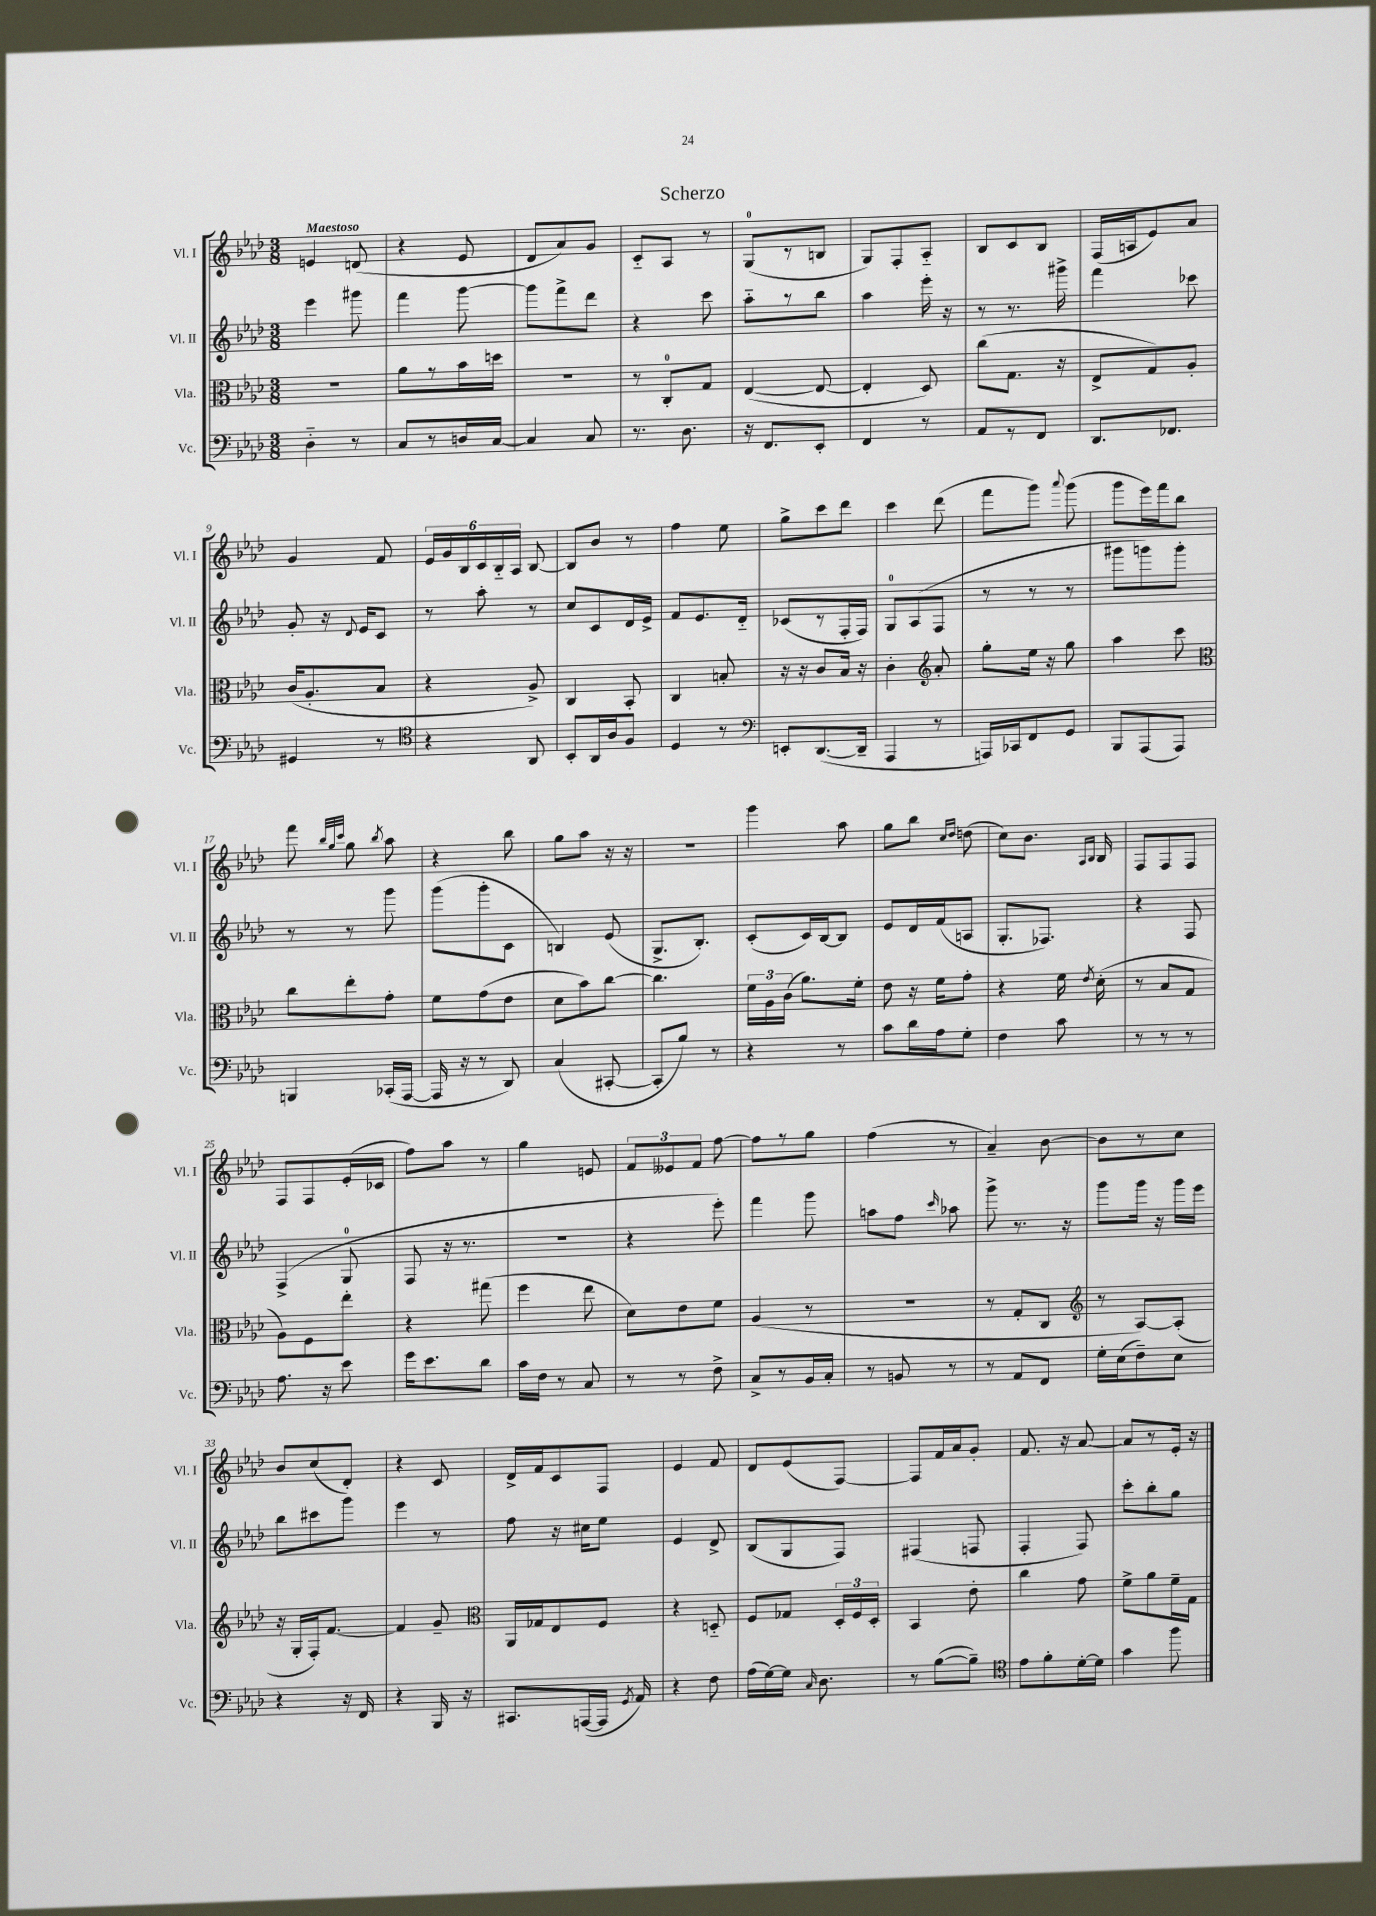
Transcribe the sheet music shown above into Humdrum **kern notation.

**kern	**kern	**kern	**kern
*staff4	*staff3	*staff2	*staff1
*clefF4	*clefC3	*clefG2	*clefG2
*k[b-e-a-d-]	*k[b-e-a-d-]	*k[b-e-a-d-]	*k[b-e-a-d-]
*M3/8	*M3/8	*M3/8	*M3/8
4D-'~\	4.r	4eee-\	4e/
8r	.	8ggg#\	(8d/
=	=	=	=
8C/L	8a-\L	4fff\	4r
8r	8r	.	.
16D/L	16b-\L	[8ggg\	8e-/
[16C/JJ	16dd\JJ	.	.
=	=	=	=
4C/]	4.r	8ggg\]L	8d-/L
.	.	8fff^\	8a-/)
8C/	.	8ddd-\J	8g/J
=	=	=	=
8.r	8r	4r	8c'~/L
.	8C'/L	.	8A-/J
8.D-\	.	.	.
.	8G/J	8ccc\	8r
=	=	=	=
16r	([4E-/	8aa-'~\L	(8G/L
8.FF/L	.	.	.
.	.	8r	8r
8EE-'/J	8E-/_	8bb-\J	8B/J
=	=	=	=
4FF/	4E-'/]	4aa-\	8G/L)
.	.	.	8F'/
8r	8D-/)	16eee-'\	8A-'~/J
.	.	16r	.
=	=	=	=
8AA-/L	(8cc\L	8r	8B-/L
8r	8.G\J	8.r	8c/
8FF/J	.	.	8B-/J
.	16r	16ggg#^\	.
=	=	=	=
8.DD-/L	8E-^/L	4fff\	(16F/LL
.	.	.	16A/J
.	8G/)	.	8e-/)
8.FF-/J	.	.	.
.	8A-'/J	8ccc-\	8a-/J
=	=	=	=
4GG#/	(16c/LK	8g'/	4g/
.	8.A-'/	.	.
.	.	16r	.
.	.	8qqd-/	.
.	.	16e-/LK	.
8r	8B-/J	8c/J	8f/
=	=	=	=
*clefC4	*	*	*
4r	4r	8r	24e-/LL
.	.	.	24g/
.	.	.	24B-/
.	.	8aa-'\	24c/
.	.	.	24B-'~/
.	.	.	24A-/JJ
8AA-/	8A-^/)	8r	[8B-/
=	=	=	=
8BB-'/L	4C/	8cc/L	8B-/]L
16AA-/L	.	8c/	8b-/J
16A-/J	.	.	.
8F/J	8BB-'/	16d-/L	8r
.	.	16e-^/JJ	.
=	=	=	=
4D-/	4C/	8f/L	4ff\
.	.	8.e-/	.
8r	8B'/	.	8ee-\
.	.	16d-'~/Jk	.
=	=	=	=
*clefF4	*	*	*
8EE'/L	16r	(8c-/L	8gg^\L
.	16r	.	.
([8.DD-/	8c/L	8r	8ccc\
.	16B-/Jk	16F'/L	8ddd-\J
16DD-~/]Jk	16r	16F/JJ)	.
=	=	=	=
4AAA-/	4c'\	8G/L	4ccc\
.	.	(8A-/	.
*	*clefG2	*	*
8r	8a-'/	8F/J	(8ddd-\
=	=	=	=
16AAA/LL)	8gg'\L	8r	8fff\L
16CC-/J	.	.	.
8FF/	16ee-\Jk	8r	8ggg\J)
.	16r	.	.
.	.	.	8qqaaa-/
8GG/J	8gg\	8r	(8ggg\
=	=	=	=
8BBB-/L	4aa-\	8ggg#\L	8ggg\L
(8AAA-/	.	8ggg\)	16eee-\L)
.	.	.	16fff\J
8AAA-/J)	8ccc\	8ggg'\J	8bb-\J
=	=	=	=
*	*clefC3	*	*
4BBB/	8cc\L	8r	8fff\
.	.	.	32qqbb-/LLL
.	.	.	32qqgg/
.	.	.	32qqccc/JJJ
.	8ee-'\	8r	8gg\
.	.	.	8qbb-/
(16CC-'/LL	8g'\J	8ggg\	8aa-\
[16AAA-/JJ	.	.	.
=	=	=	=
16AAA-/]	8f\L	(8ggg\L	4r
16r	.	.	.
8r	(8g\	8ggg'\	.
8DD-/)	8e-\J	8c\J	8bb-\
=	=	=	=
(4C/	8d-\L	4B/)	8gg\L
.	8b-\)	.	8aa-\J
[8CC#'/	[8cc\J	(8e-/	16r
.	.	.	16r
=	=	=	=
8CC#'/]L	4.cc\]	8.G^/L	4.r
8B-/J)	.	.	.
.	.	8.B-'/J)	.
8r	.	.	.
=	=	=	=
4r	24f\LL	(8c'/L	4ggg\
.	24A-\	.	.
.	(24c\JJ	.	.
.	8.a-\L)	16c/L)	.
.	.	[16B-/J	.
8r	.	8B-/]J	8aa-\
.	16f'\Jk	.	.
=	=	=	=
8c\L	8e-\	8e-/L	8gg\L
16d-\L	16r	16d-/L	8bb-\J
16A-\J	16f\LK	(16f/J	.
.	.	.	16qqcc/LL
.	.	.	16qqdd-/JJ
8G'\J	8g'\J	8A/J	(8dd\
=	=	=	=
4F\	4r	8.G'/L	8cc\L)
.	.	.	8.b-\J
.	.	8.F-/J)	.
8c\	16f\	.	.
.	.	.	16qqA-/LL
.	8qe-/	.	16qqB-/JJ
.	(16d-'\	.	16B-/
=	=	=	=
8r	8r	4r	8F/L
8r	8B-/L	.	8F/
8r	8G/J	8F/	8F/J
=	=	=	=
8.A-\	8A-\L)	(4F^/	8F/L
.	8F\	.	8F/
16r	.	.	.
8e-\	8ee-'\J	8G/	(16e-'/L
.	.	.	16c-/JJ
=	=	=	=
16g\LK	4r	8F/	8ff\L)
8.e-\	.	.	.
.	.	16r	8aa-\J
.	.	8.r	.
8d-\J	(8gg#\	.	8r
=	=	=	=
16c\LL	4ff\	4.r	4gg\
16F\JJ	.	.	.
8r	.	.	.
8C/	8ee-\	.	8e/
=	=	=	=
8r	8d-\L)	4r	12f/L
.	.	.	12e--/
8r	8e-\	.	.
.	.	.	12f/J
8F^\	8f\J	8eee-'\)	[8ff\
=	=	=	=
8C^/L	(4A-/	4fff\	8ff\]L
8r	.	.	8r
16BB-/L	8r	8ggg\	8gg\J
16C'/JJ	.	.	.
=	=	=	=
8r	4.r	8aa\L	(4ff\
8BB/	.	8ff\J	.
.	.	16qqccc/	.
8r	.	8aa-\	8r
=	=	=	=
8r	8r	8ggg^\	4a-~/)
8AA-/L	8G'/L	8.r	.
8FF/J	8C/J	.	[8b-\
.	.	16r	.
=	=	=	=
*	*clefG2	*	*
16G'\LL	8r	8ggg\L	8b-\]L
(16E-\J	.	.	.
8F~\)	[8A-/L)	16ggg\Jk	8r
.	.	16r	.
8E-\J	(8A-'/]J	16ggg\LL	8cc\J
.	.	16eee-\JJ	.
=	=	=	=
4r	16r	8bb-\L	8b-/L
.	16G'/LL	.	.
.	16F'/J)	8ccc#\	(8cc/
.	[8.f/J	.	.
16r	.	8ggg\J	8d-'/J)
16FF/	.	.	.
=	=	=	=
4r	4f/]	4eee-\	4r
16BBB-/	8g~/	8r	8c/
16r	.	.	.
=	=	=	=
*	*clefC3	*	*
8.CC#/L	16AA-/LL	8ff\	16d-^/LL
.	16G-/J	.	16f/J
.	8E-/	16r	8c/
([16AAA/L	.	16cc#\LK	.
16AAA/]JJ	8F/J	8ee-\J	8F/J
8qGG/	.	.	.
16AA-/)	.	.	.
=	=	=	=
4r	4r	4e-/	4e-/
8F\	8D'~/	8d-^/	8f/
=	=	=	=
(16A-\LL	8F/L	(8B-/L	8d-/L
[16G\)	.	.	.
16G\]JJ	8G-/J	8G/	(8e-/
16qqC/	.	.	.
8.D-\	.	.	.
.	24D-'/LL	8F/J)	[8F/J)
.	24F/	.	.
.	24D-'/JJ	.	.
=	=	=	=
8r	4BB-/	(4F#/	8F/]L
([8B-\L	.	.	16f/L
.	.	.	16a-/J
8B-~\]J)	8e-'\	8F/	8g'/J
=	=	=	=
*clefC4	*	*	*
8e-\L	4cc\	4F'/	8.f/
8f'\	.	.	.
.	.	.	16r
[16d-'\L	8g\	8F/)	[8a-/
16d-\]JJ	.	.	.
=	=	=	=
4g\	8f^\L	8ccc'\L	8a-/]L
.	8a-\	8bb-'\	8r
8ff\	16f~\L	8gg\J	16e-'/Jk
.	16G\JJ	.	16r
==	==	==	==
*-	*-	*-	*-
